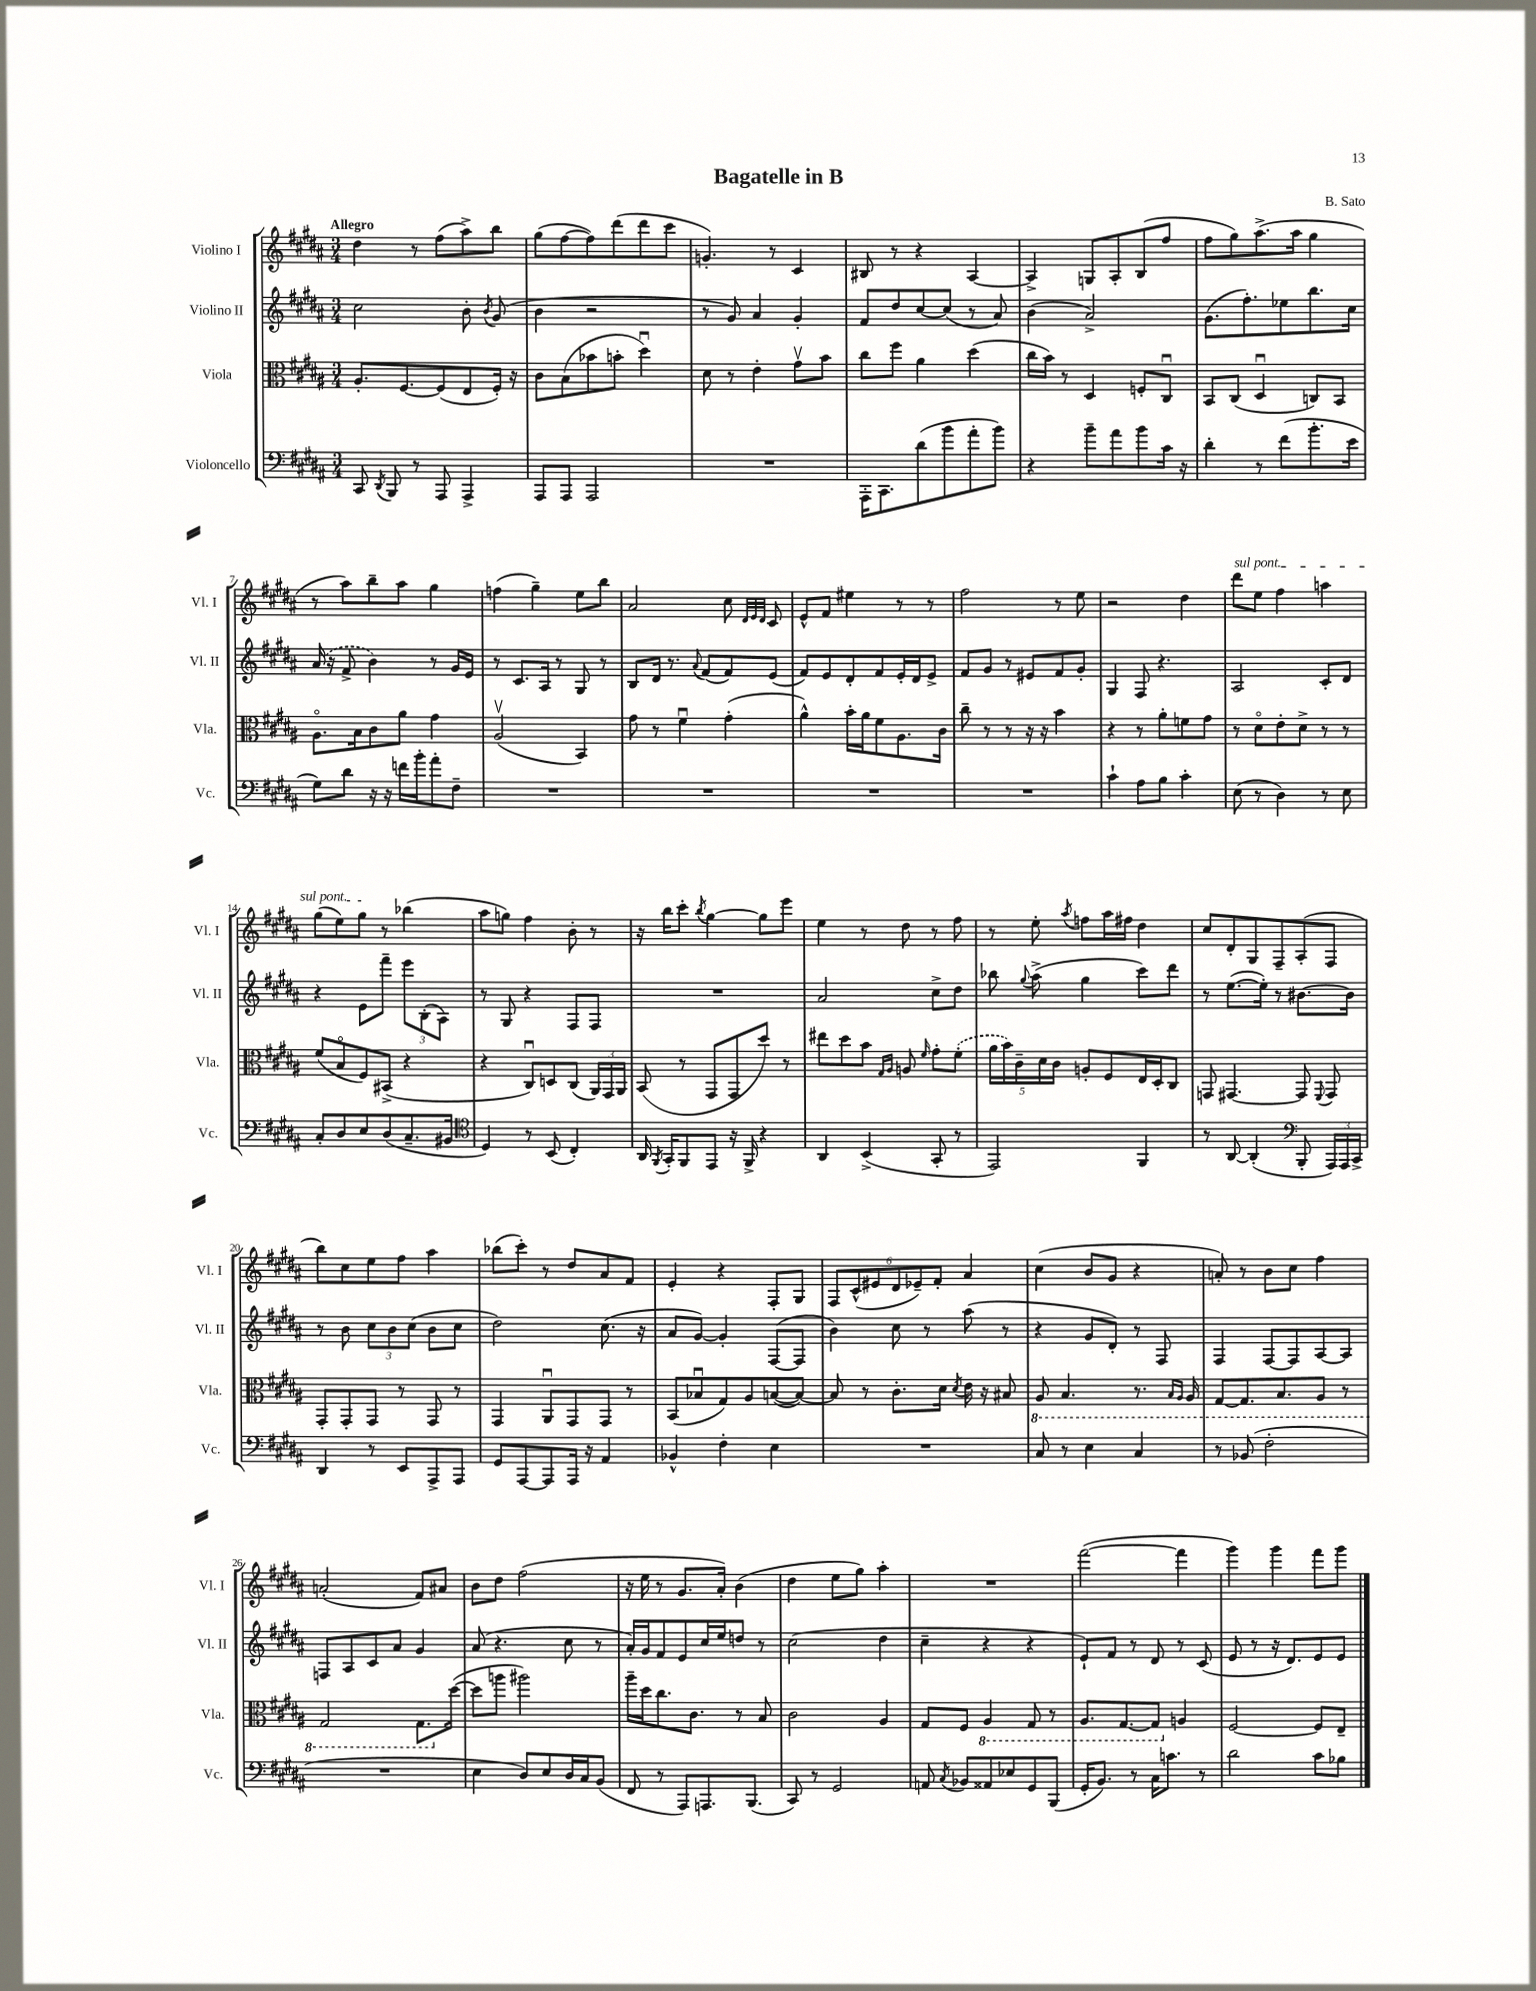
\header { title = "Bagatelle in B" composer = "B. Sato" }
<<
\new StaffGroup <<
\new Staff = "s0" \with { instrumentName = "Violino I" shortInstrumentName = "Vl. I" } {
    \clef treble \key b \major \numericTimeSignature \time 3/4 \tempo "Allegro"
    \autoBeamOff dis''4 r8 fis''8[( ais''8->) b''8] |
    gis''8[( fis''8~ fis''8) dis'''8( dis'''8 cis'''8] |
    g'4.-.) r8 cis'4 |
    bis8 r8 r4 ais4~ |
    ais4-> g8[ ais8-. b8( fis''8] |
    fis''8[ gis''8) ais''8.->( ais''16] gis''4 |
    r8 ais''8[) b''8-- ais''8] gis''4 |
    f''4( gis''4--) e''8[ b''8] |
    ais'2 cis''8 \grace { dis'32[ e'32 dis'32] } cis'8 |
    e'8[-^ fis'8] eis''4 r8 r8 |
    fis''2 r8 e''8 |
    r2 dis''4 |
    \once \override TextSpanner.bound-details.left.text = \markup { \italic "sul pont." } dis'''8[\startTextSpan e''8] fis''4 a''4 |
    gis''8[( e''8) gis''8]\stopTextSpan r8 bes''4( |
    ais''8[ g''8]) fis''4 b'8-. r8 |
    r16 b''16[ cis'''8]-. \acciaccatura { b''8 } gis''4~ gis''8[ e'''8] |
    e''4 r8 dis''8 r8 fis''8 |
    r8 e''8-. \acciaccatura { ais''8 } f''8[ ais''16 fis''16] dis''4 |
    cis''8[ dis'8-. gis8 fis8-- ais8-.( fis8] |
    b''8[) cis''8 e''8 fis''8] ais''4 |
    bes''8[( cis'''8]-.) r8 dis''8[ ais'8 fis'8] |
    e'4-. r4 fis8[-. gis8] |
    \tuplet 6/4 { fis8[ cis'8-^( eis'8 dis'8 ees'8--) fis'8]-. } ais'4 |
    cis''4( b'8[ gis'8] r4 |
    a'8-.) r8 b'8[ cis''8] fis''4 |
    a'2-.( fis'8[) ais'8] |
    b'8[ dis''8] fis''2( |
    r16 e''16 r8 gis'8.[ ais'16]-.) b'4( |
    dis''4 e''8[ gis''8]) ais''4-. |
    R2. |
    fis'''2~( fis'''4 |
    gis'''4) gis'''4 fis'''8[ gis'''8] \bar "|." |
}
\new Staff = "s1" \with { instrumentName = "Violino II" shortInstrumentName = "Vl. II" } {
    \clef treble \key b \major \numericTimeSignature \time 3/4
    \autoBeamOff cis''2 b'8-. \acciaccatura { b'8 } gis'8( |
    b'4 r2 |
    r8 gis'8) ais'4 gis'4-. |
    fis'8[ dis''8 cis''8~ cis''8]( r8 ais'8) |
    b'4( ais'2->) |
    gis'8.[( fis''8.-.) ees''8 b''8. cis''16] |
    \once \slurDashed ais'16( r16 fis'8-> b'4) r8 gis'16[ e'16] |
    r8 cis'8.[ ais16] r8 gis8 r8 |
    b8[ dis'16] r8. \appoggiatura { ais'8 } fis'8[( fis'8) e'8]( |
    fis'8[) e'8 dis'8-. fis'8 e'16-. dis'16 e'8]-> |
    fis'8[ gis'8] r8 eis'8[ fis'8 gis'8]-. |
    gis4 fis8 r4. |
    ais2 cis'8[-. dis'8] |
    r4 e'8[ fis'''8]-- \tuplet 3/2 { e'''8[ b8-.( ais8]) } |
    r8 gis8 r4 fis8[ fis8] |
    R2. |
    ais'2 cis''8[-> dis''8] |
    bes''8 \appoggiatura { gis''8 } ais''8->( gis''4 cis'''8[) dis'''8] |
    r8 e''8.[~( e''16]-.) r8 bis'8.[~ bis'16] |
    r8 b'8 \tuplet 3/2 { cis''8[ b'8 cis''8]( } b'8[ cis''8] |
    dis''2) cis''8.( r16 |
    ais'8[ gis'8]~) gis'4-. fis8[~( fis8] |
    b'4) cis''8 r8 ais''8( r8 |
    r4 gis'8[ dis'8]-.) r8 fis8 |
    fis4 fis8[~ fis8 ais8~ ais8] |
    f8[ ais8 cis'8 ais'8] gis'4 |
    ais'8( r4. cis''8 r8 |
    ais'16[-.) gis'16 fis'8 e'8 cis''16 e''16 d''8] r8 |
    cis''2( dis''4 |
    cis''4-- r4 r4 |
    e'8[-!) fis'8] r8 dis'8 r8 cis'8( |
    e'8 r8 r16 dis'8.[) e'8 e'8] \bar "|." |
}
\new Staff = "s2" \with { instrumentName = "Viola" shortInstrumentName = "Vla." } {
    \clef alto \key b \major \numericTimeSignature \time 3/4
    \autoBeamOff ais8.[-. fis8.~ fis8( e8 fis16]-.) r16 |
    cis'8[ b8( bes'8 b'8]-. dis''4\downbow) |
    dis'8 r8 e'4-. gis'8[\upbow b'8] |
    cis''8[ fis''8] ais'4 dis''4( |
    cis''16[ b'16]) r8 dis4 f8[-. cis8]\downbow |
    b,8[ cis8]( dis4\downbow c8[) b,8] |
    ais8.[\flageolet b16 cis'8 ais'8] gis'4 |
    ais2\upbow( b,4) |
    gis'8 r8 fis'4\downbow gis'4-.( |
    ais'4-^) b'16[-. ais'16 fis'8 ais8. cis'16] |
    cis''8-- r8 r8 r16 r16 b'4 |
    r4 r8 ais'8[-. f'8 gis'8] |
    r8 dis'8[\flageolet e'8-. dis'8]-> r8 r8 |
    fis'8[( b8\flageolet fis8) bis,8]->( r4 |
    r4 cis8[\downbow) d8 cis8]( \tuplet 3/2 { ais,16[) gis,16 ais,16] } |
    b,8( r8 gis,8[ gis,8 dis''8]) r8 |
    eis''8[ dis''8 b'8] \grace { gis16[ ais16] } a8 \grace { fis'16 } gis'8[-. \once \slurDashed fis'8]-.( |
    \tuplet 5/4 { ais'16[ b'16) cis'16-- dis'16 cis'16] } a8[-. fis8 e16 dis16-. cis8] |
    g,8 gis,4.~ gis,8 \appoggiatura { fis,8 } gis,8 |
    gis,8[-. gis,8-. gis,8] r8 gis,8 r8 |
    gis,4 ais,8[\downbow gis,8 gis,8] r8 |
    b,8[( bes8\downbow gis8) ais8 b8~( b8]~) |
    b8 r8 cis'8.[-. dis'16] \acciaccatura { dis'8 } e'16 r16 bis8 |
    \ottava #-1 ais,8 b,4. r8. \grace { b,16[ ais,16] } ais,16 |
    gis,8[~ gis,8. b,8. ais,8] r8 |
    gis,2 gis,8.[ \ottava #0 dis''16]~( |
    dis''8[ a''8] ais''2) |
    ais''16[-- dis''16 cis''8. cis'8.] r8 b8 |
    cis'2 ais4 |
    gis8[ fis8] \ottava #-1 ais,4 gis,8 r8 |
    ais,8.[ gis,8.~ gis,8] \ottava #0 a4 |
    fis2~ fis8[ e8]-- \bar "|." |
}
\new Staff = "s3" \with { instrumentName = "Violoncello" shortInstrumentName = "Vc." } {
    \clef bass \key b \major \numericTimeSignature \time 3/4
    \autoBeamOff cis,8 \acciaccatura { dis,8 } b,,8 r8 ais,,8 ais,,4-> |
    ais,,8[ ais,,8] ais,,2 |
    R2. |
    ais,,16[-. cis,8. dis'8( b'8 ais'8-. b'8]) |
    r4 b'8[-- ais'8 b'8 cis'16] r16 |
    dis'4-. r8 fis'8[( b'8.-. e'16] |
    gis8[) dis'8] r16 r16 f'16[ b'16-. ais'8-. fis8]-- |
    R2. |
    R2. |
    R2. |
    R2. |
    cis'4-! ais8[ b8] cis'4-. |
    e8( r8 dis4) r8 e8 |
    cis8[-. dis8 e8 dis8( cis8.-- bis,16] |
    \clef tenor dis4) r8 b,8( cis4-.) |
    ais,16 \acciaccatura { fis,8 } gis,16[-. fis,8 e,8] r16 fis,16-> r4 |
    ais,4 b,4->( gis,8-. r8 |
    e,2) fis,4 |
    r8 ais,8~ ais,4-.( \clef bass b,,8-. \tuplet 3/2 { ais,,16[) ais,,16 cis,16]-> } |
    dis,4 r8 e,8[ ais,,8-> ais,,8] |
    gis,8[ ais,,8~ ais,,8 ais,,16] r16 ais,4 |
    bes,4-^ fis4-. e4 |
    R2. |
    cis8 r8 e4 cis4 |
    r8 bes,8( fis2-. |
    R2. |
    e4 dis8[) e8 dis16 cis16 b,8]( |
    fis,8 r8 ais,,8[) a,,8. b,,8.]( |
    cis,8) r8 gis,2 |
    a,8 \acciaccatura { cis8 } bes,8[ aisis,8 ees8 gis,8 b,,8]( |
    gis,16[-. b,8.]) r8 cis16[ c'8.] r8 |
    dis'2 cis'8[ bes8] \bar "|." |
}
>>
>>
